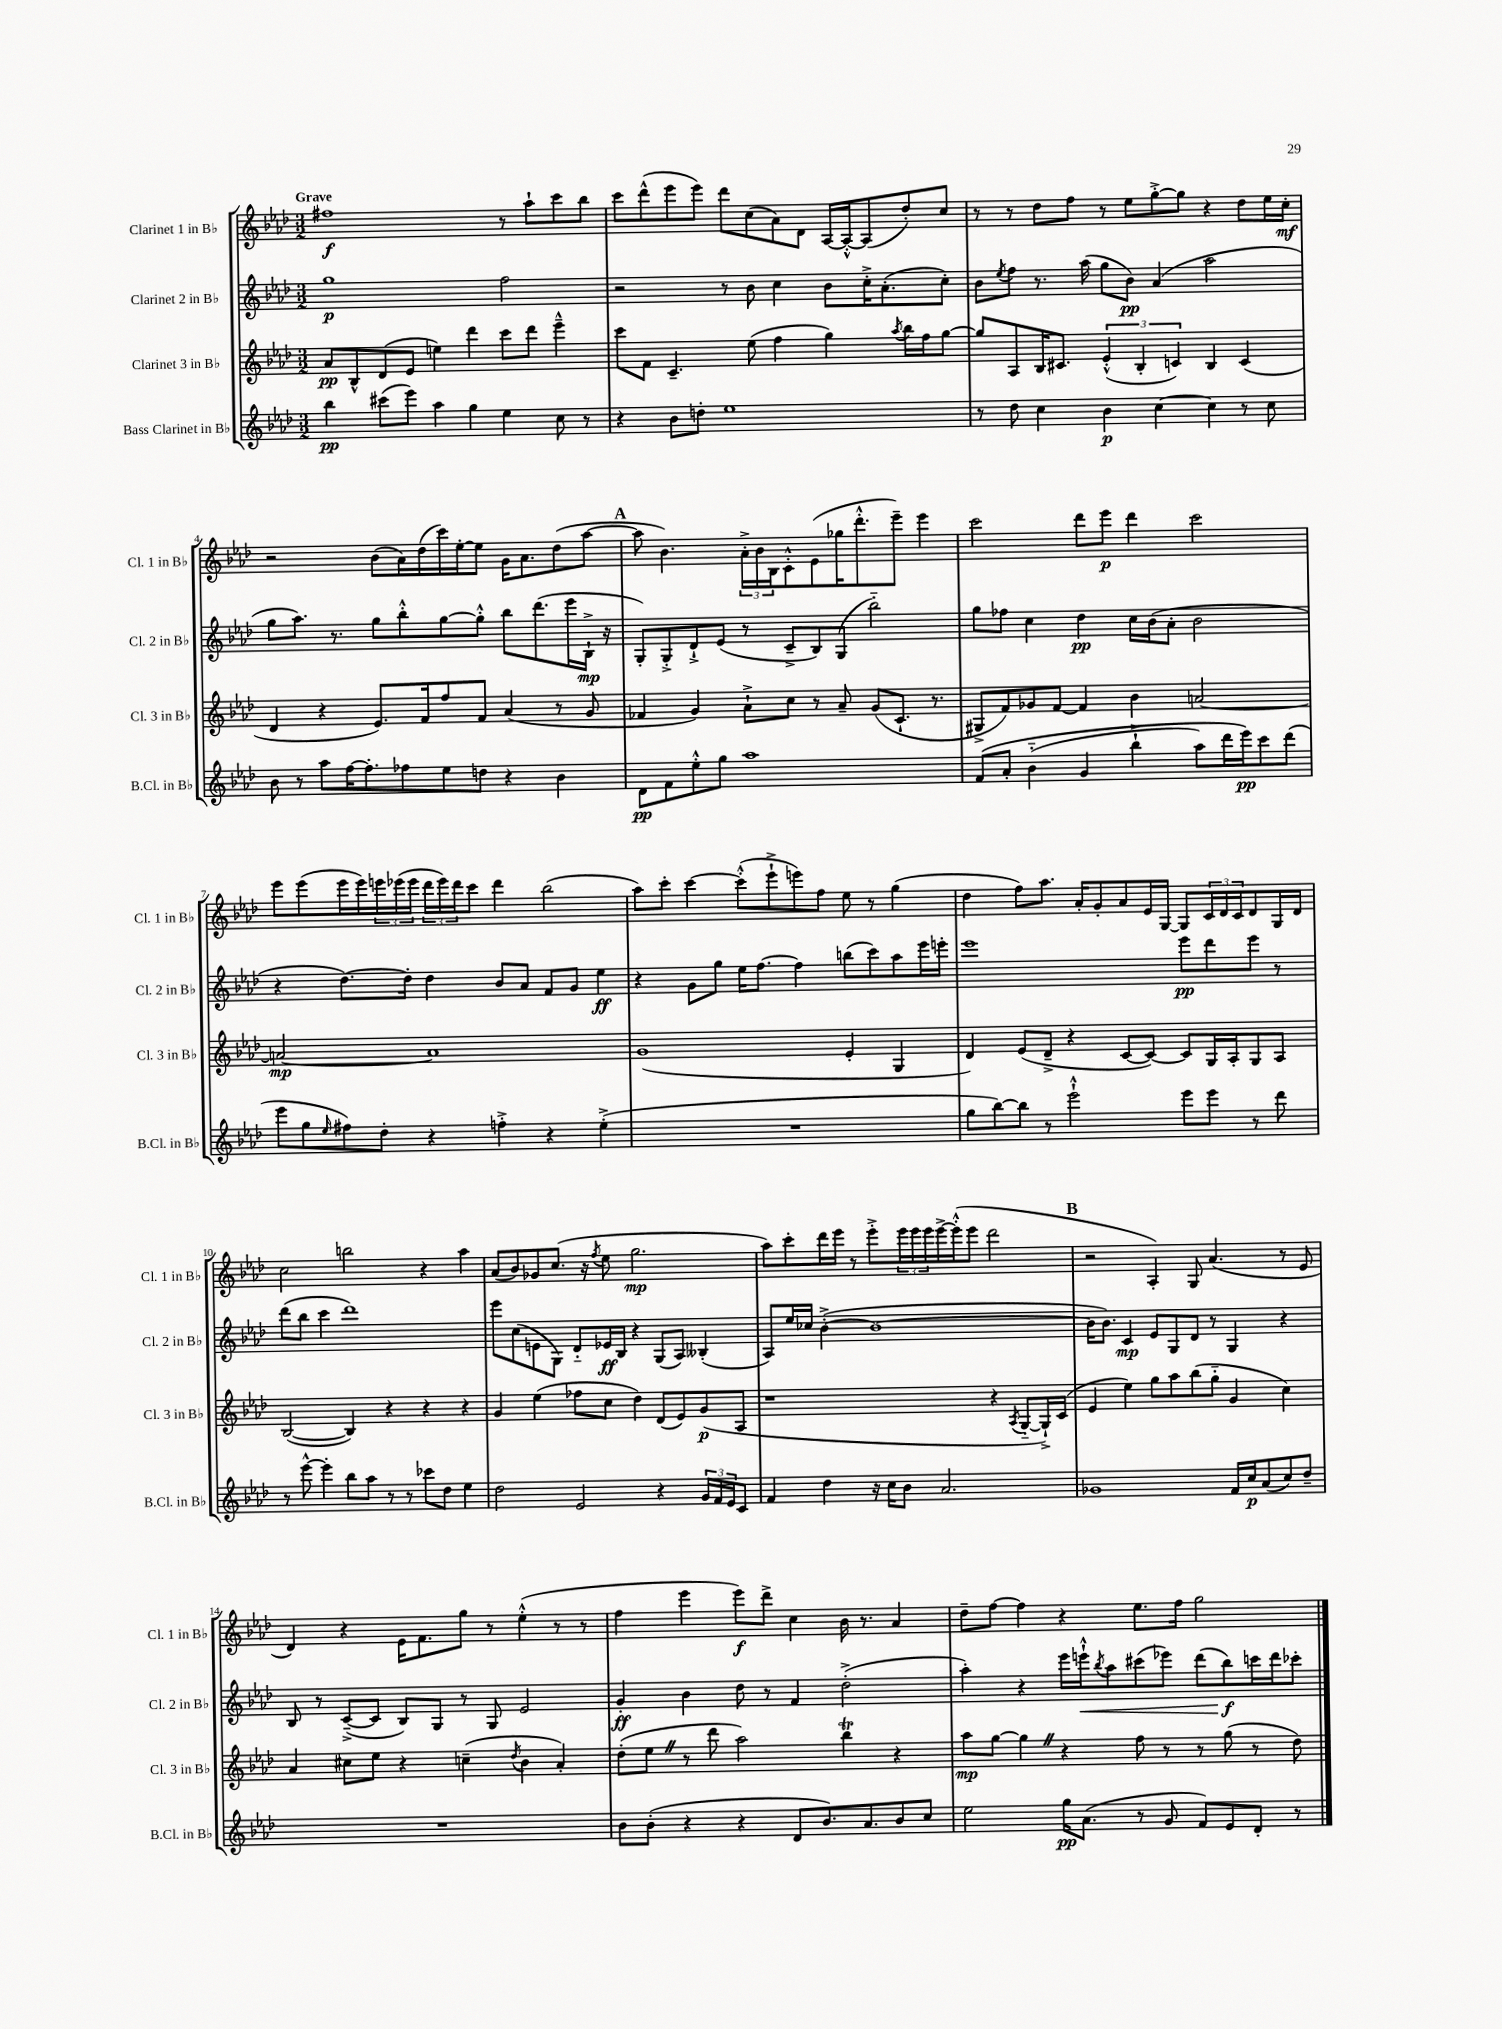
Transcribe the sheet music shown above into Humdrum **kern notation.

**kern	**kern	**kern	**kern
*staff4	*staff3	*staff2	*staff1
*clefG2	*clefG2	*clefG2	*clefG2
*k[b-e-a-d-]	*k[b-e-a-d-]	*k[b-e-a-d-]	*k[b-e-a-d-]
*M3/2	*M3/2	*M3/2	*M3/2
4bb-	8a-	1gg	1ff#
.	8B-^^	.	.
(8ccc#	(8d-	.	.
8eee-)	8e-	.	.
4aa-	4ee)	.	.
4gg	4ddd-	.	.
4ee-	8ccc	2ff	8r
.	8ddd-	.	8aa-`
8cc	4eee-~^^	.	8ccc
8r	.	.	8bb-
=	=	=	=
4r	8ccc	2r	8ccc
.	8f	.	(8ddd-^^
8b-	4.c~	.	8eee-
8dd'	.	.	8eee-)
1ee-	.	8r	8ddd-
.	(8ee-	8b-	(8cc
.	4ff	4cc	8a-)
.	.	.	8d-
.	4gg)	8b-	[16A-
.	.	.	16A-'^^_
.	.	16cc'^	(8A-]
.	.	(8.a-'	.
.	8qaa-	.	.
.	16bb-	.	8dd-')
.	16ff	.	.
.	[8gg	8cc')	8cc
=	=	=	=
8r	8gg]	8b-	8r
.	.	8qee-	.
8dd-	8A-	8ff	8r
4cc	16B-	8.r	8dd-
.	8.c#	.	.
.	.	.	8ff
.	.	(16aa-	.
4b-	(6e-'^^	8gg	8r
.	.	8b-)	8ee-
.	6B-'	.	.
[4cc	.	(4a-	[8gg'^
.	6c)	.	.
.	.	.	8gg]
4cc]	4B-	2aa-	4r
8r	(4c	.	8dd-
8cc	.	.	16ee-
.	.	.	16cc'
=	=	=	=
8b-	4d-	8gg	2r
8r	.	8.aa-)	.
8aa-	4r	.	.
.	.	8.r	.
[16ff	.	.	.
8.ff']	.	.	.
.	8.e-)	8gg	(8b-
8ff-	.	8bb-'^^	16a-)
.	16f	.	(16dd-
8ee-	8ff	[8gg	16ccc)
.	.	.	[16ee-'
8dd	8f	8gg'^^]	8ee-]
4r	(4a-	8bb-	16g
.	.	.	8.a-
.	.	(8.ddd-	.
4b-	8r	.	(8dd-
.	.	16eee-	.
.	8g	16B-`^	[8aa-
.	.	16r	.
=	=	=	=
8d-	4f-	8G')	8aa-]
8f	.	8G'^	4.b-)
8ee-'^^	4g)	8d-`^	.
8gg	.	(8e-	.
1aa-	8a-`^	8r	24a-'^
.	.	.	24b-
.	.	.	24B-
.	8cc	8c~^	8c'^^
.	8r	8B-)	(8e-
.	8a-~	(8G	16gg-
.	.	.	8.ddd-'^^
.	(8g	2bb-'~)	.
.	8.c`	.	8eee-~)
.	.	.	4eee-
.	8.r	.	.
=	=	=	=
&(8f	8G#^	8gg	2ccc
8a-'	8f)	8ff-	.
(4b-'~	8g-	4cc	.
.	[8f	.	.
4g	4f]	4dd-	8ddd-
.	.	.	8eee-
4bb-`^	4b-	16cc	4ddd-
.	.	(16b-	.
.	.	8a-'	.
8aa-)	[2a	2b-	2ccc
16ddd-	.	.	.
16eee-&)	.	.	.
8ccc	.	.	.
(8ddd-	.	.	.
=	=	=	=
8eee-	2a_	4r	8eee-
8gg	.	.	(8eee-
16qqee-	.	.	.
8ff#)	.	[8.dd-)	16eee-
.	.	.	16eee-)
8dd-'	.	.	24eee
.	.	.	(24eee-
.	.	16dd-']	.
.	.	.	24eee-
4r	1a]	4dd-	24ddd-
.	.	.	24eee-)
.	.	.	24ddd-
.	.	.	8ccc
4ff'^	.	8b-	4ddd-
.	.	8a-	.
4r	.	8f	(2bb-
.	.	8g	.
(4ee-'^	.	4ee-	.
=	=	=	=
1.r	(1g	4r	8aa-)
.	.	.	8ccc'
.	.	8g	[4ccc
.	.	8gg	.
.	.	16ee-	(8ccc'^^]
.	.	[8.ff	.
.	.	.	8eee-`^
.	.	4ff]	8eee)
.	.	.	8ff
.	4e-'	(8bb	8ee-
.	.	8ccc)	8r
.	4G	8aa-	(4gg
.	.	16eee-	.
.	.	16eee'	.
=	=	=	=
8gg	4d-)	1eee-	4dd-
[8bb-)	.	.	.
8bb-]	(8e-	.	8ff)
8r	8d-~^	.	8.aa-
2eee-`^^	4r	.	.
.	.	.	16a-'
.	.	.	8g'
.	[8c	.	8a-
.	8c_)	.	16e-
.	.	.	[16G
8eee-	8c]	8eee-	8G]
8eee-	16G	8ddd-	24c
.	.	.	24d-
.	16A-'	.	.
.	.	.	24c
8r	8G	8eee-	8d-
8ddd-	8A-	8r	16G
.	.	.	16d-
=	=	=	=
8r	([2B-	(8ddd-	2cc
[8eee-^^	.	8bb-	.
4eee-']	.	4ccc	.
8bb-	4B-])	1ddd-)	2bb
8aa-	.	.	.
8r	4r	.	.
8r	.	.	.
8ccc-	4r	.	4r
8dd-	.	.	.
4ee-	4r	.	4aa-
=	=	=	=
2dd-	4g	8eee-	(8a-
.	.	(8cc	8b-)
.	(4ee-	8e	8g-
.	.	8G)	(8.cc
2e-	8ff-	8d-'~	.
.	.	.	16r
.	.	.	8qff
.	8cc	16e-	8ee-
.	.	16B-	.
.	4dd-)	4r	2.gg
4r	(8d-	(8G	.
.	8e-)	8A-)	.
24g	(8g	(4B--'	.
24f	.	.	.
24e-	.	.	.
8c	8A-	.	.
=	=	=	=
4f	1r	8A-)	8aa-)
.	.	16ee-	8ccc'
.	.	16cc-	.
4dd-	.	([4b-'^	16ddd-
.	.	.	16eee-
.	.	.	8r
16r	.	1b-_	8eee-'^
16cc	.	.	.
8b-	.	.	24eee-
.	.	.	24eee-
.	.	.	24eee-
2.a-	.	.	[16eee-^
.	.	.	(16eee-'^^]
.	.	.	8eee-
.	4r	.	2ddd-
.	8qA-	.	.
.	[8G'~	.	.
.	16G`^])	.	.
.	(16c	.	.
=	=	=	=
1g-	4e-	16b-]	2r
.	.	8.b-)	.
.	4ee-)	4c	.
.	8gg	8e-	4A-')
.	8aa-	8G	.
.	(8bb-	8d-	8G
.	8gg'~	8r	(4.a-
16f	4g	4G	.
16cc	.	.	.
(8a-	.	.	.
8cc)	4cc)	4r	8r
8dd-~	.	.	8e-
=	=	=	=
1.r	4a-	8B-	4d-)
.	.	8r	.
.	8cc#	([8c~^	4r
.	8ee-	8c]	.
.	4r	8B-)	16e-
.	.	.	8.f
.	.	8G	.
.	(4cc~	8r	8gg
.	.	8G	8r
.	8qdd-	.	.
.	4b-	2e-	(4ee-'^^
.	4a-')	.	8r
.	.	.	8r
=	=	=	=
8b-	(8dd-'	4g'	4ff
(8b-'	8ee-	.	.
4r	8r	4b-	4eee-
.	8ddd-	.	.
4r	2aa-)	8dd-	8eee-)
.	.	8r	8ddd-^
8d-	.	4f	4cc
8.b-)	.	.	.
.	4bb-	(2dd-'^	16b-
8.a-	.	.	8.r
8b-	4r	.	4a-
8cc	.	.	.
=	=	=	=
2ee-	8aa-	4aa-')	8dd-~
.	[8gg	.	[8ff
.	4gg]	4r	4ff]
16gg	4r	16eee-	4r
(8.a-	.	16eee`^^	.
.	.	8qbb-	.
.	.	8aa-	.
8r	8ff	(8ccc#	8.ee-
8g	8r	8eee-)	.
.	.	.	16ff
8f)	8r	(8ddd-	2gg
8e-	(8gg	8bb-)	.
8d-'	8r	16ccc	.
.	.	16ddd-	.
8r	8dd-)	8ccc-'	.
==	==	==	==
*-	*-	*-	*-
